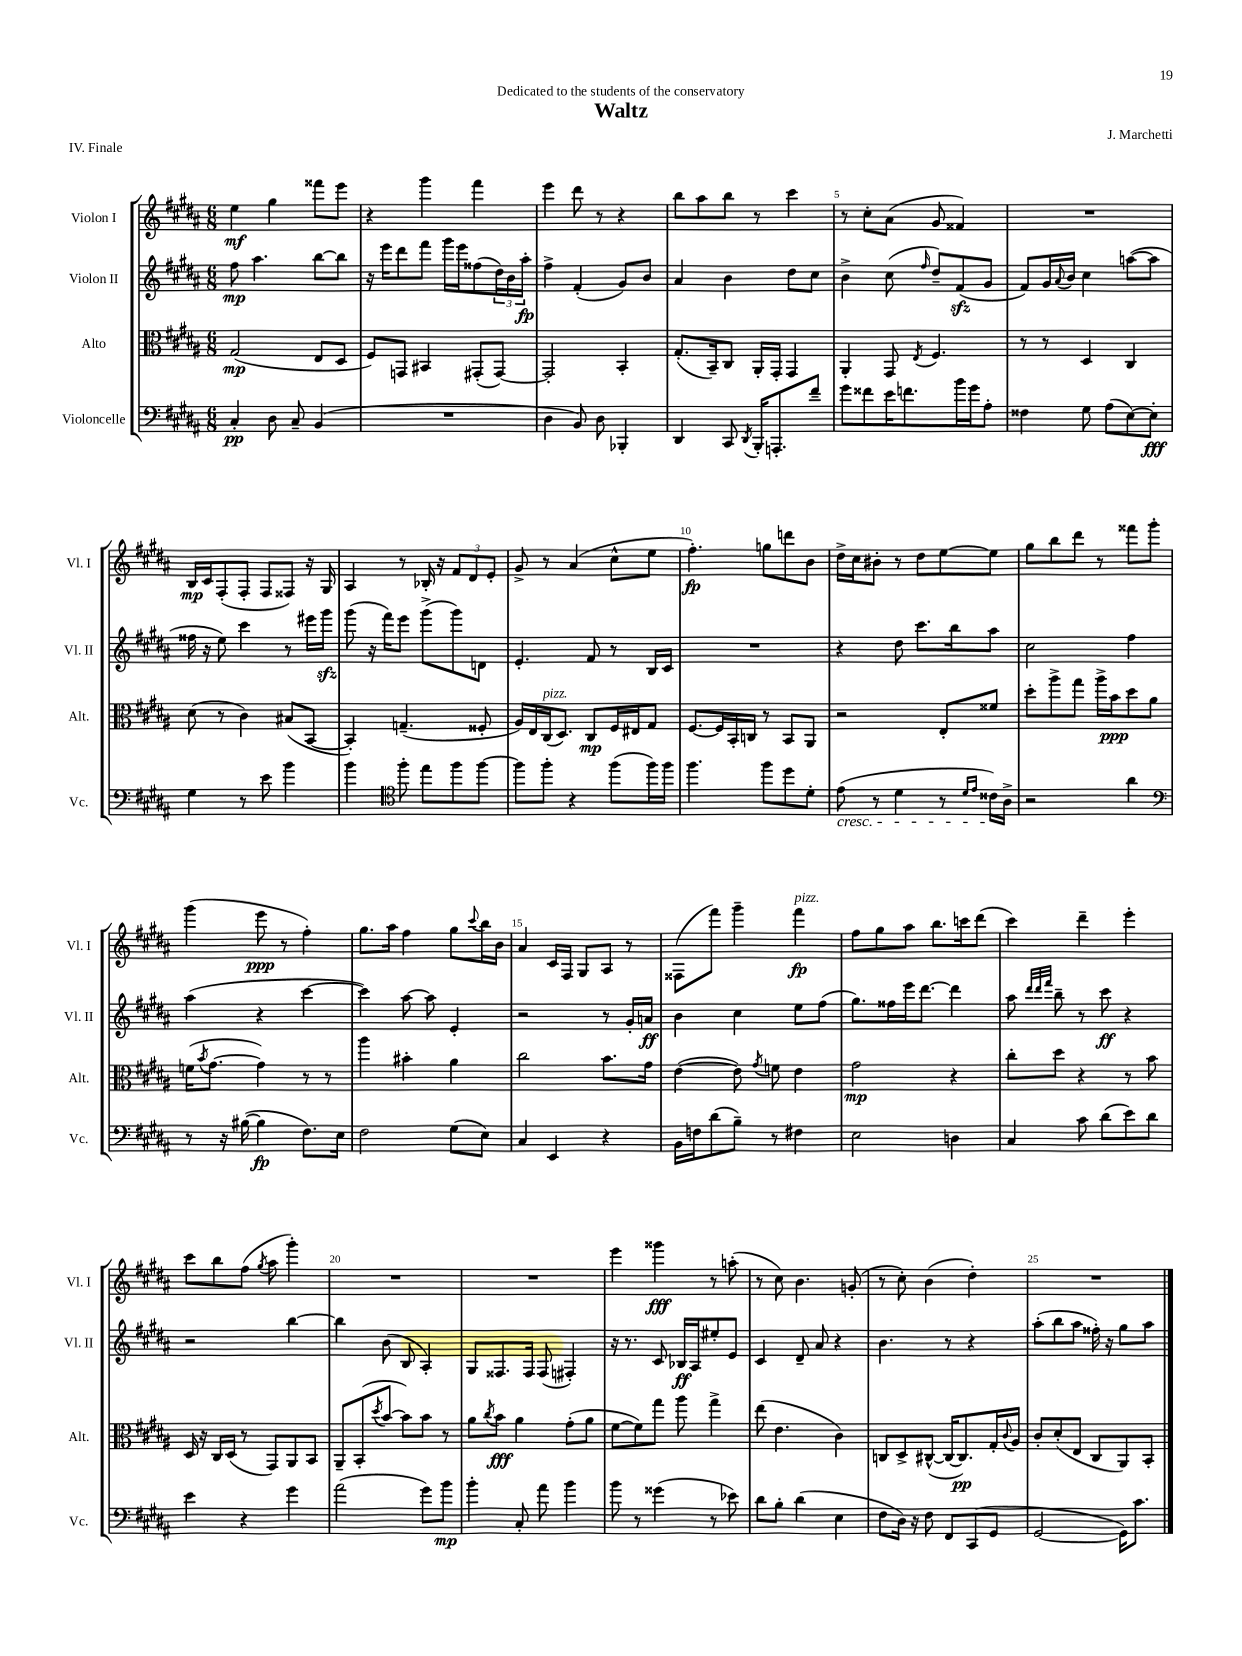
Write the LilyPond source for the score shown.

\header { title = "Waltz" composer = "J. Marchetti" dedication = "Dedicated to the students of the conservatory" piece = "IV. Finale" }
<<
\new StaffGroup <<
\new Staff = "s0" \with { instrumentName = "Violon I" shortInstrumentName = "Vl. I" } {
    \clef treble \key b \major \numericTimeSignature \time 6/8
    e''4\mf gis''4 fisis'''8 e'''8 |
    r4 gis'''4 fis'''4 |
    e'''4 dis'''8 r8 r4 |
    b''8 ais''8 b''8 r8 cis'''4 |
    r8 cis''8-. ais'8( gis'8 fisis'4) |
    R2. |
    b16\mp cis'16 fis8-.( fis8-. fis8 fisis8) r16 gis16 |
    ais4 r8 bes16-. r16 \tuplet 3/2 { fis'8 dis'8 e'8-. } |
    gis'8-> r8 ais'4( cis''8-^ e''8 |
    fis''4.-.\fp) g''8 d'''8 b'8 |
    dis''16-> cis''16 bis'8-. r8 dis''8 e''8~ e''8 |
    gis''8 b''8 dis'''8 r8 fisis'''8 gis'''8-. |
    gis'''4( e'''8\ppp r8 fis''4-.) |
    gis''8. ais''16 fis''4 gis''8 \appoggiatura { cis'''8 } b''16 b'16 |
    ais'4 cis'16 fis16 gis8 ais8 r8 |
    fisis8( fis'''8) gis'''4-- fis'''4\fp^\markup { \italic "pizz." } |
    fis''8 gis''8 ais''8 b''8. c'''16 dis'''8( |
    cis'''4) dis'''4-- e'''4-. |
    cis'''8 b''8 fis''8( \acciaccatura { gis''8 } ais''8 gis'''4-.) |
    R2. |
    R2. |
    e'''4 gisis'''4\fff r8 a''8-.( |
    r8 cis''8) b'4. g'8-.( |
    r8 cis''8-.) b'4( dis''4-.) |
    R2. \bar "|." |
}
\new Staff = "s1" \with { instrumentName = "Violon II" shortInstrumentName = "Vl. II" } {
    \clef treble \key b \major \numericTimeSignature \time 6/8
    fis''8\mp ais''4. b''8~ b''8 |
    r16 e'''16 dis'''8 fis'''8 gis'''16 e'''16 fisis''8( \tuplet 3/2 { dis''16) b'16 ais''16-.\fp } |
    fis''4-> fis'4-.( gis'8) b'8 |
    ais'4 b'4 dis''8 cis''8 |
    b'4-> cis''8( \grace { fis''16 } dis''8--) fis'8\sfz( gis'8 |
    fis'8) gis'16 \appoggiatura { ais'8 } b'16 cis''4 a''8~( a''8 |
    fisis''16 r16 e''8) cis'''4 r8 eis'''16 gis'''16\sfz |
    gis'''8( r16 fis'''16) e'''8 gis'''8->( gis'''8) d'8 |
    e'4.-. fis'8 r8 b16 cis'16 |
    R2. |
    r4 dis''8 cis'''8. b''16 ais''8 |
    cis''2 fis''4 |
    ais''4( r4 cis'''4~ |
    cis'''4) ais''8~ ais''8 e'4-. |
    r2 r8 gis'16-. a'16\ff |
    b'4 cis''4 e''8 fis''8( |
    gis''8.) fisis''16 e'''16 dis'''8.~ dis'''4 |
    ais''8 \grace { dis'''32 dis'''32 fis'''32 } b''8-- r8 cis'''8\ff r4 |
    r2 b''4~ |
    b''4 b'8( b8 ais4-.) |
    gis8 fisis8. fisis16 fisis8( fis4-.) |
    r16 r8. cis'8 bes16\ff ais16 eis''8-. e'8 |
    cis'4 dis'8-- ais'8 r4 |
    b'4. r8 r4 |
    ais''8-.( b''8 ais''8 fisis''16-.) r16 gis''8 ais''8 \bar "|." |
}
\new Staff = "s2" \with { instrumentName = "Alto" shortInstrumentName = "Alt." } {
    \clef alto \key b \major \numericTimeSignature \time 6/8
    gis2\mp( e8 dis8 |
    fis8) g,8 bis,4 gis,8-.( gis,8~) |
    gis,2-. b,4-. |
    gis8.-.( b,16--) cis8 ais,16-. gis,16-. gis,4 |
    ais,4-. gis,8 \acciaccatura { e8 } fis4. |
    r8 r8 dis4 cis4 |
    dis'8( r8 cis'4) bis8( b,8~ |
    b,4-.) g4.--( fisis8-. |
    ais16) e16 cis16^\markup { \italic "pizz." }( dis8.) cis8\mp fis16 eis16 gis8 |
    fis8.~ fis16 b,16-. c16 r8 b,8 ais,8 |
    r2 e8-. fisis'8 |
    dis''8-. ais''8-> gis''8 ais''16-> b'16\ppp dis''8 ais'8 |
    f'16( \acciaccatura { b'8 } gis'8.~ gis'4) r8 r8 |
    ais''4 bis'4-. ais'4 |
    cis''2 b'8. gis'16 |
    e'4~( e'8) \acciaccatura { gis'8 } f'8 e'4 |
    gis'2\mp r4 |
    cis''8-. dis''8 r4 r8 b'8 |
    dis16 r16 cis16 dis16( r8 gis,8) ais,8 b,8 |
    ais,8-- b,8-.( \acciaccatura { dis''8 } b'8~ b'8) b'8 r8 |
    ais'8 \acciaccatura { cis''8 } b'8\fff ais'4 gis'8-.( ais'8 |
    fis'8~ fis'8) gis''8 ais''8 gis''4-> |
    e''8( e'4. cis'4) |
    c8 dis8-> cis8~-^( cis16~ cis8.\pp) gis16-. \appoggiatura { cis'8 } ais16 |
    cis'8-. dis'8-.( e8 cis8 ais,8) b,8-. \bar "|." |
}
\new Staff = "s3" \with { instrumentName = "Violoncelle" shortInstrumentName = "Vc." } {
    \clef bass \key b \major \numericTimeSignature \time 6/8
    cis4-.\pp dis8 cis8-- b,4( |
    R2. |
    dis4 b,8) dis8 bes,,4-. |
    dis,4 cis,8 \acciaccatura { dis,8 } b,,16-. a,,8.-. fis'8-- |
    gis'8 fisis'8 e'16 f'8. b'16 gis'16 ais8-. |
    fisis4 gis8 ais8( e8~) e8-.\fff |
    gis4 r8 e'8 b'4 |
    b'4 \clef tenor fis''8-. e''8 fis''8 fis''8~ |
    fis''8 fis''8-. r4 fis''8( fis''16) fis''16 |
    fis''4. fis''8 dis''8 dis'8-. |
    e'8\cresc( r8 dis'4 r8 \grace { dis'16 e'16 } cisis'16\!) ais16-> |
    r2 ais'4 |
    \clef bass r8 r16 bis16~( bis4\fp fis8.) e16 |
    fis2 gis8( e8) |
    cis4 e,4 r4 |
    b,16 f16 dis'8( b8--) r8 fis4 |
    e2 d4 |
    cis4 cis'8 dis'8( e'8) dis'8 |
    e'4 r4 gis'4 |
    ais'2( gis'8) b'8\mp |
    b'4-. cis8-. ais'8 b'4 |
    b'8 r8 gisis'4( r8 ees'8) |
    dis'8 b8-. dis'4( e4 |
    fis8 dis16) r16 fis8 fis,8 cis,8( gis,8 |
    gis,2~ gis,16) cis'8. \bar "|." |
}
>>
>>
\layout { \context { \Score \override BarNumber.break-visibility = ##(#f #t #t) barNumberVisibility = #(every-nth-bar-number-visible 5) } }
